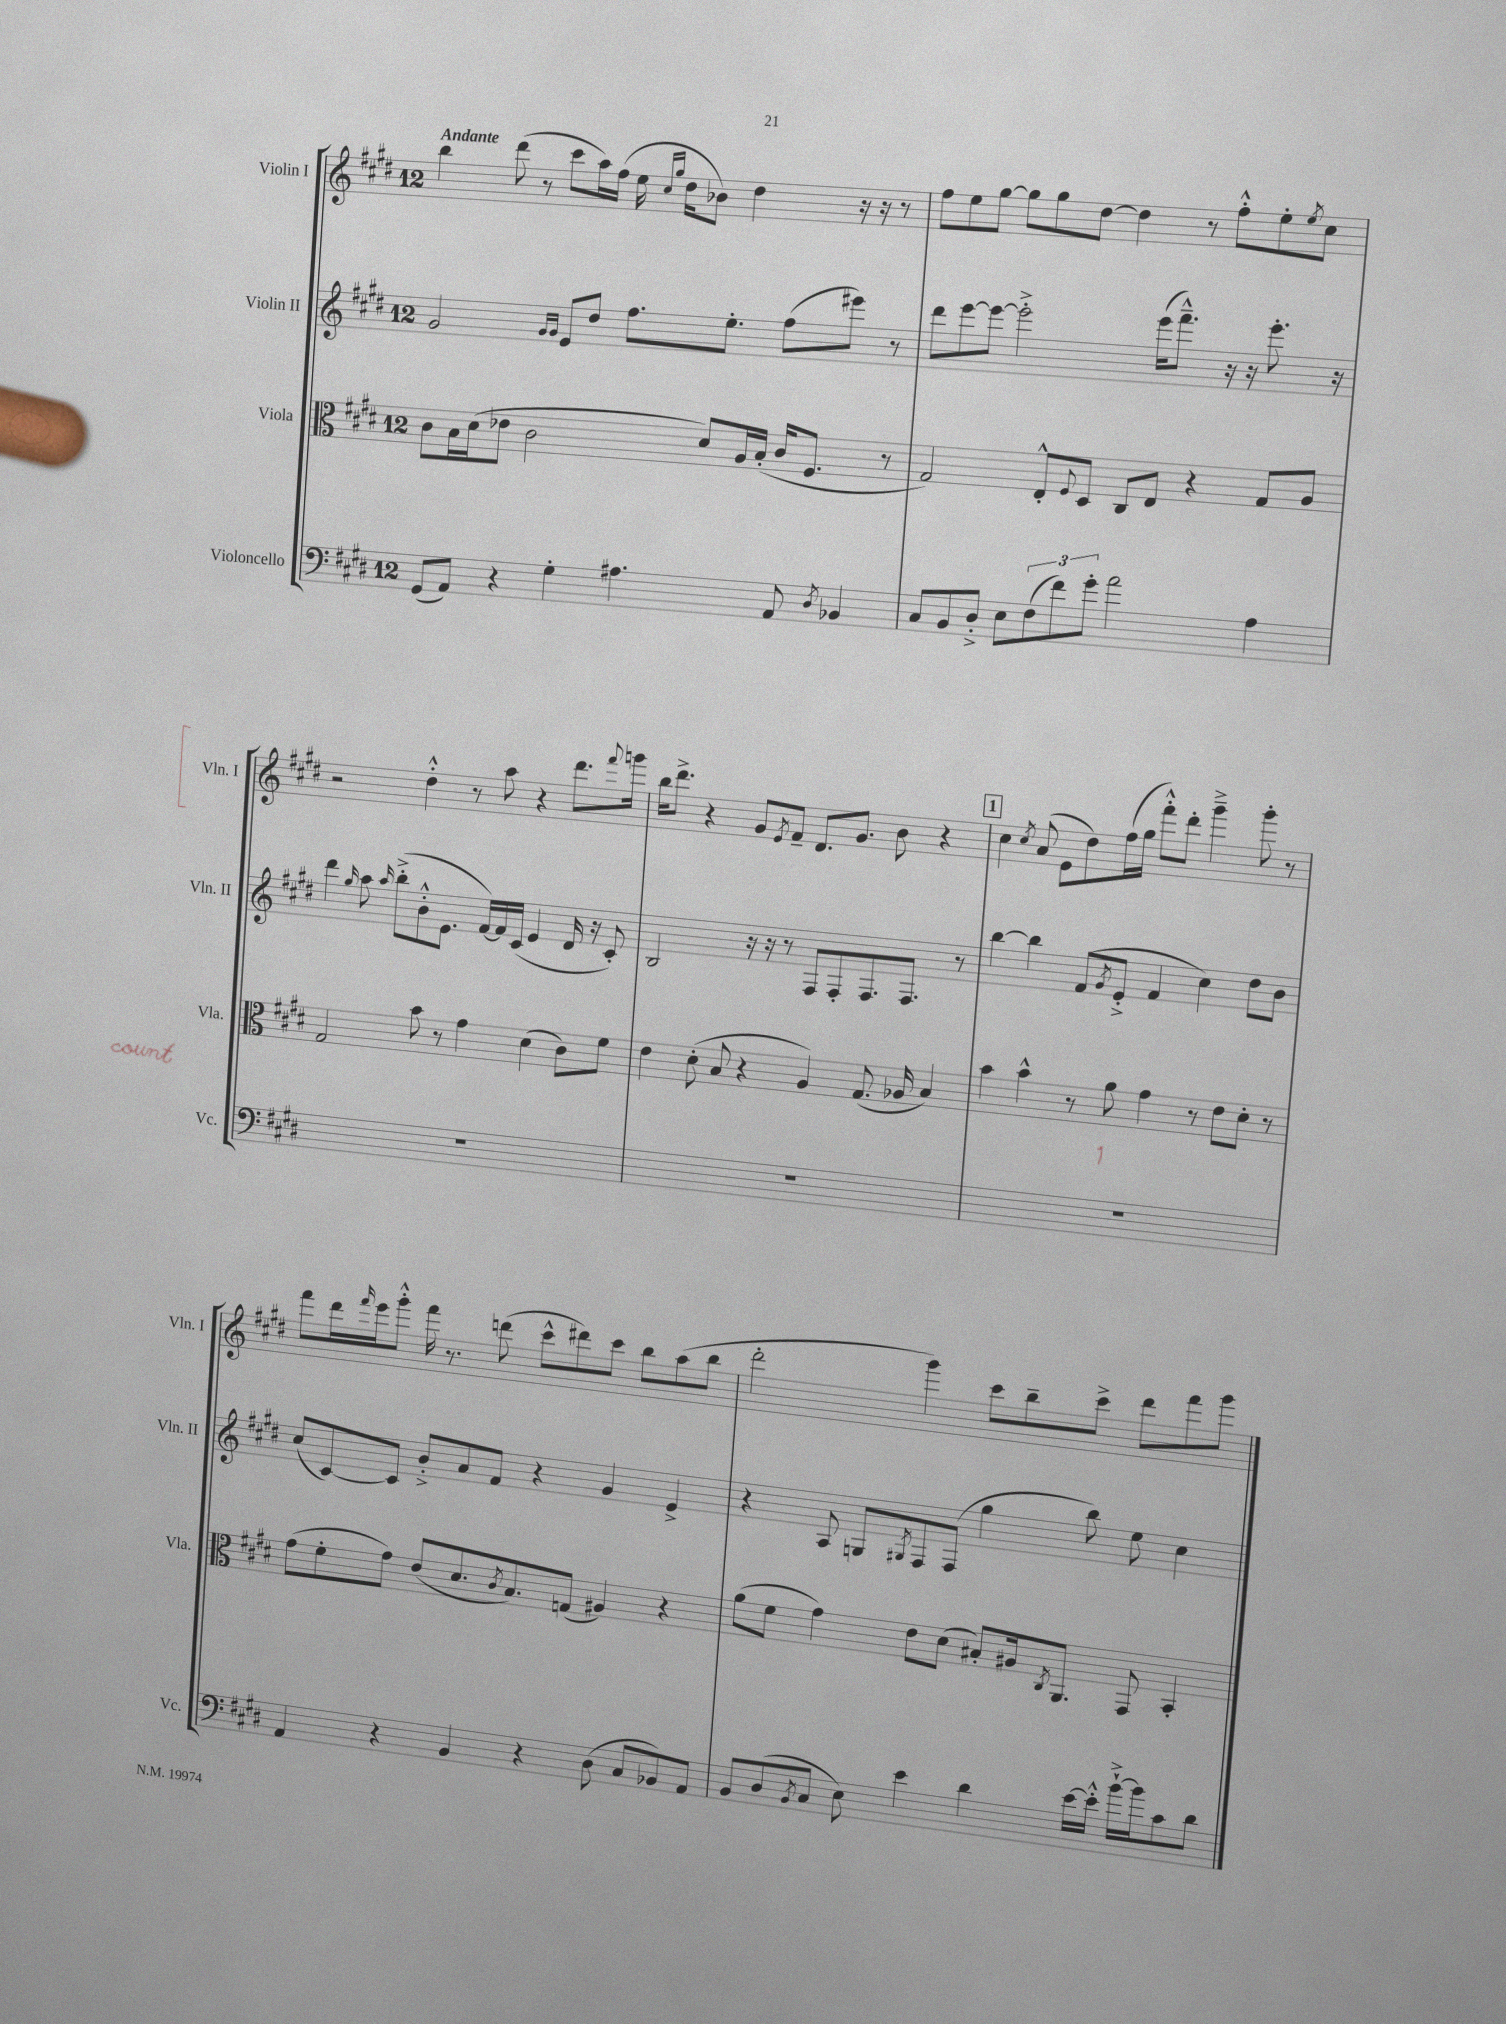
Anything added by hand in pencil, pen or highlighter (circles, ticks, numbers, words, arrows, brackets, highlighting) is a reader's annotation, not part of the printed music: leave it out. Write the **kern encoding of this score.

**kern	**kern	**kern	**kern
*staff4	*staff3	*staff2	*staff1
*clefF4	*clefC3	*clefG2	*clefG2
*k[f#c#g#d#]	*k[f#c#g#d#]	*k[f#c#g#d#]	*k[f#c#g#d#]
*M12/8	*M12/8	*M12/8	*M12/8
(8GG#	8c#	2g#	4bb
8AA)	16B	.	.
.	(16d#	.	.
4r	8e-	.	(8ddd#
.	2c#	.	8r
.	.	16qqg#	.
.	.	16qqg#	.
4G#'	.	8e	8ccc#
.	.	8dd#	16aa)
.	.	.	(16ff#
4.A#	.	8.ff#	16ee
.	.	.	16qqcc#
.	.	.	16qqgg#
.	.	.	16dd#
.	8d#)	.	8b-)
.	.	8.ee'	.
.	16A	.	4dd#
.	(16B'	.	.
8AA	16c#	(8ff#	.
.	8.F#	.	.
8qD#	.	.	.
4BB-	.	8eee#)	16r
.	.	.	16r
.	8r	8r	8r
=	=	=	=
8C#	2G#)	8ddd#	8ff#
8BB	.	[8eee	8ee
8D#'^	.	8eee_	[8gg#
8E	.	2eee'^]	8gg#]
(12F#	8E'^^	.	8gg#
12f#)	.	.	.
.	8qqF#	.	.
.	8D#	.	[8dd#
12g#'	.	.	.
2a	8C#	.	4dd#]
.	8E	(16eee	.
.	.	8.fff#~^^)	.
.	4r	.	8r
.	.	16r	8ff#'^^
.	.	16r	.
4A	8G#	8.eee'	8ee'
.	.	.	8qee
.	8A	.	8cc#
.	.	16r	.
=	=	=	=
1.r	2G#	4ddd#	2r
.	.	16qqgg#	.
.	.	8aa	.
.	.	16qqaa	.
.	.	(8bb'^	.
.	8b	8b'^^	4dd#'^^
.	8r	8.e	.
.	4g#	.	8r
.	.	[16f#)	.
.	.	16f#]	8aa
.	.	(16c#	.
.	(4d#	4e	4r
.	8c#)	16d#	8.ddd#
.	.	16r	.
.	8f#	8c#')	.
.	.	.	8qqfff#
.	.	.	16ggg
=	=	=	=
1.r	4e	2B	16bb
.	.	.	8.ddd#^
.	(8d#'	.	4r
.	8B	.	.
.	4r	16r	8g#
.	.	16r	.
.	.	.	8qe
.	.	8r	8f#~
.	4A)	8F#	8.d#
.	.	8F#'	.
.	.	.	8.g#
.	(8.G#	8.F#	.
.	.	.	8b
.	16A-	8.F#	.
.	4B)	.	4r
.	.	8r	.
=	=	=	=
1.r	4b	[4bb	4cc#
.	.	.	8qcc#
.	4b^^	4bb]	(8a
.	.	.	8e
.	8r	(8f#	8dd#)
.	.	8qg#	.
.	8a	8e'^	(16ff#
.	.	.	16gg#
.	4g#	4f#	8fff#'^^)
.	.	.	8ddd#'
.	8r	4cc#)	4ggg#~^
.	8e	.	.
.	8d#'	8dd#	8ggg#'
.	8r	8b	8r
=	=	=	=
4AA	(8g#	(8cc#	8fff#
.	8f#'	[8c#)	16ddd#
.	.	.	16qqfff#
.	.	.	16eee
4r	8g#)	8c#]	8ggg#'^^
.	(8e	8b'^	16fff#
.	.	.	8.r
4BB	8.d#	8a	.
.	.	8f#	(8ddd
.	8qc#	.	.
.	8.B)	.	.
4r	.	4r	8ccc#^^
.	(8G	.	8ddd#)
(8D#	4A#)	4g#	8ccc#
8C#	.	.	8bb
8BB-)	4r	4e^	(8aa
8AA	.	.	8bb
=	=	=	=
8BB	(8a	4r	2ddd#'
(8D#	8f#	.	.
8qBB	.	.	.
8C#	4g#)	8A	.
8E)	.	8G	.
.	.	8qG#	.
4e	8e	8F#	4ggg#)
.	(8d#	(8F#	.
4d#	8B#')	4gg#	8ccc#
.	16A#	.	8bb~
.	8qC#	.	.
.	8.AA	.	.
[16e	.	8bb)	8ccc#^
16e'^^]	.	.	.
[16b`^	8GG#	8ee	8ddd#
16b]	.	.	.
8c#	4BB'	4cc#	8fff#
8d#	.	.	8ggg#
==	==	==	==
*-	*-	*-	*-
